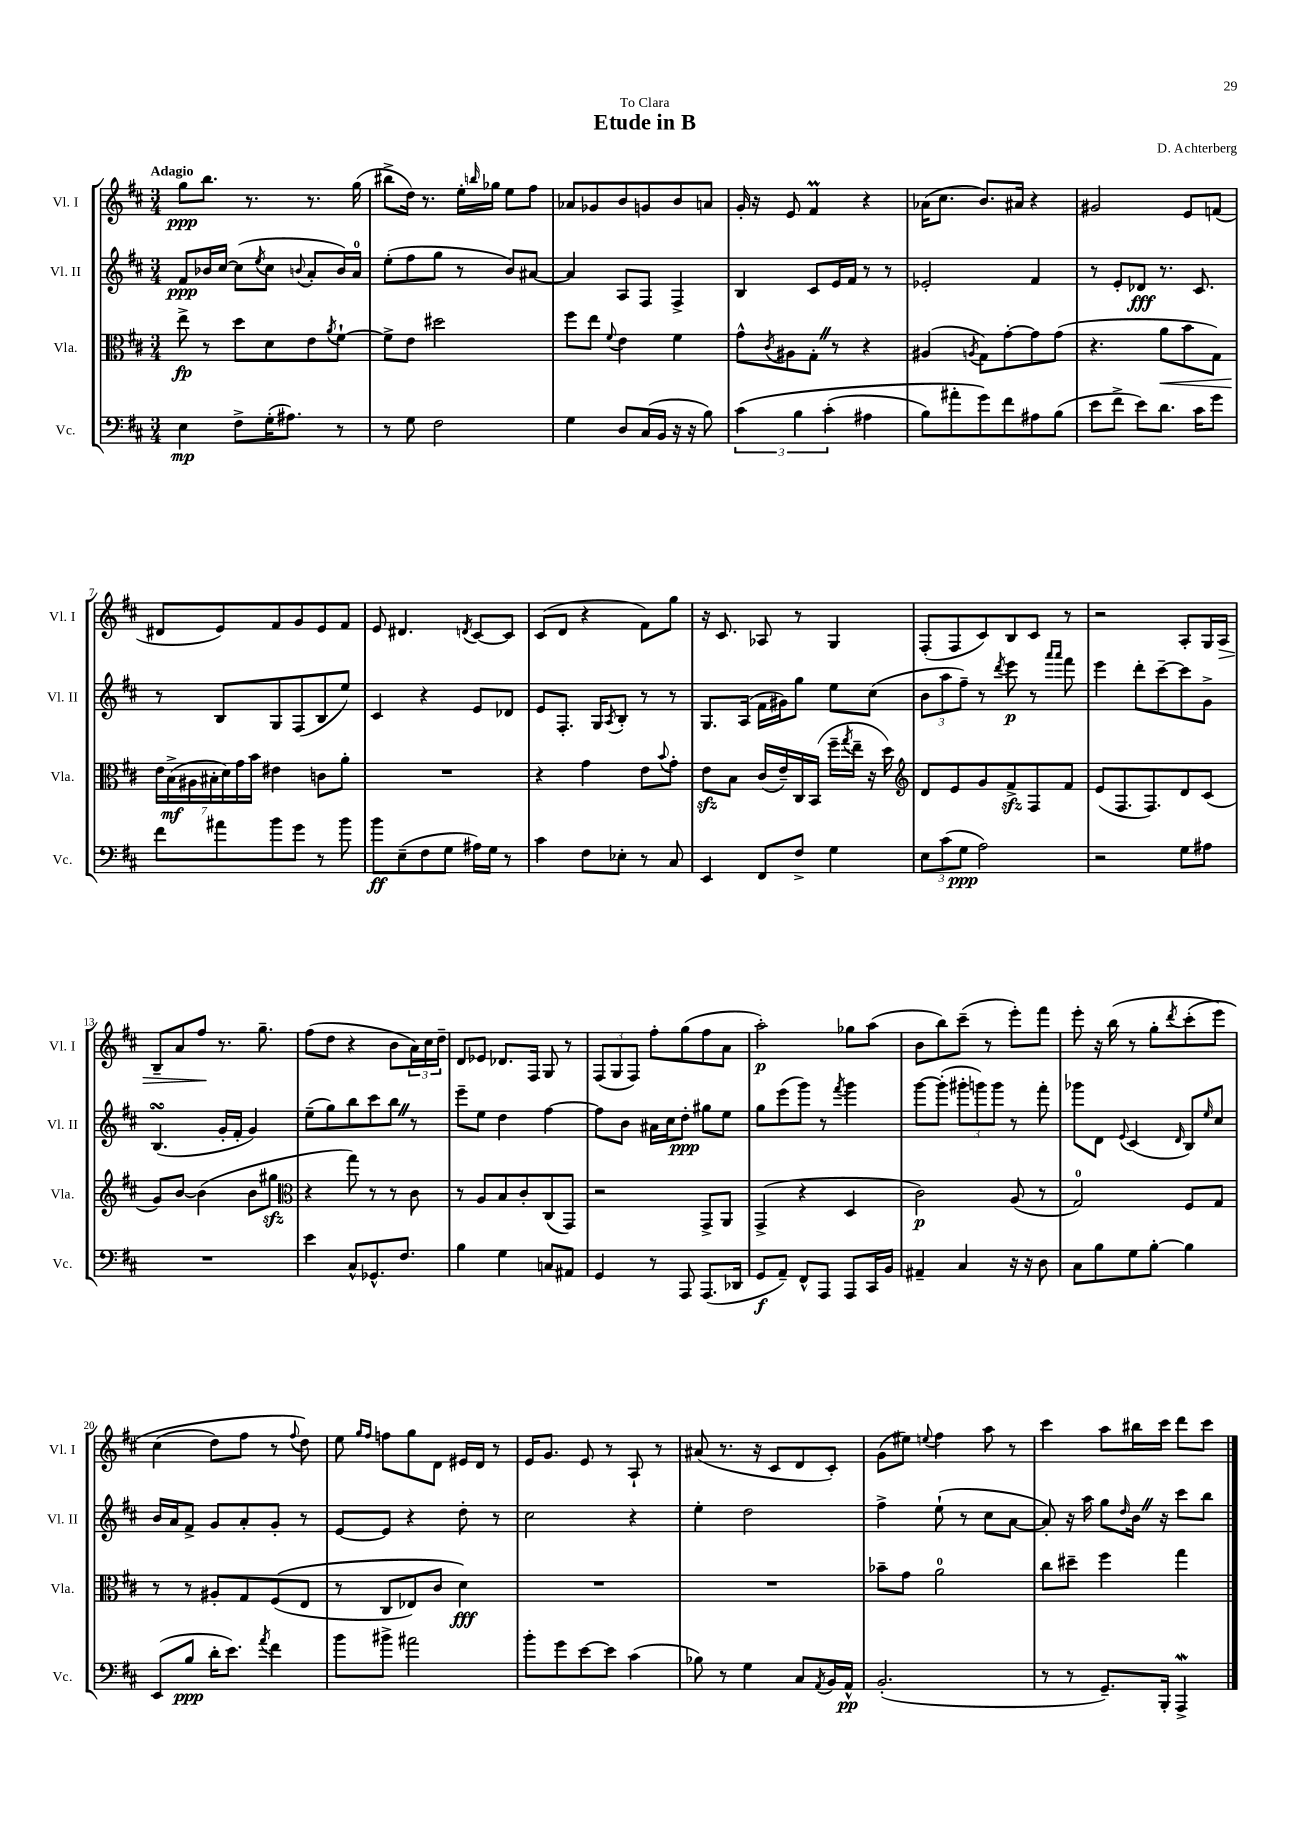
\header { title = "Etude in B" composer = "D. Achterberg" dedication = "To Clara" }
<<
\new StaffGroup <<
\new Staff = "s0" \with { instrumentName = "Vl. I" shortInstrumentName = "Vl. I" } {
    \clef treble \key d \major \numericTimeSignature \time 3/4 \tempo "Adagio"
    g''8\ppp b''8. r8. r8. g''16( |
    bis''8-> d''16) r8. e''16-. \grace { b''16 } ges''16 e''8 fis''8 |
    aes'8 ges'8 b'8 g'8 b'8 a'8 |
    g'16-. r16 e'8 fis'4\prall r4 |
    aes'16( cis''8. b'8.) ais'16 r4 |
    gis'2 e'8 f'8( |
    dis'8 e'8) fis'8 g'8 e'8 fis'8 |
    e'8 dis'4. \acciaccatura { d'8 } cis'8~ cis'8 |
    cis'8( d'8 r4 fis'8) g''8 |
    r16 cis'8. aes8 r8 g4 |
    fis8-.( fis8 cis'8) b8 cis'8 r8 |
    r2 a8-. g16 a16\> |
    b8-- a'8 fis''8\! r8. g''8.-- |
    fis''8( d''8 r4 b'8 \tuplet 3/2 { a'16) cis''16 d''16-- } |
    d'8 ees'8 des'8. fis16 g8 r8 |
    \tuplet 3/2 { fis8( g8 fis8) } fis''8-. g''8( fis''8 a'8 |
    a''2-.\p) ges''8 a''8( |
    b'8 b''8) cis'''8--( r8 e'''8-.) fis'''8 |
    e'''8-. r16 b''16( r8 g''8-. \acciaccatura { d'''8 } cis'''8-.\( e'''8) |
    cis''4( d''8) fis''8 r8 \appoggiatura { fis''8 } d''8\) |
    e''8 \grace { g''16 fis''16 } f''8 g''8 d'8 eis'16 d'16 r8 |
    e'16 g'8. e'8 r8 a8-! r8 |
    ais'8( r8. r16 cis'8 d'8 cis'8-.) |
    g'8( eis''8) \appoggiatura { e''8 } fis''4 a''8 r8 |
    cis'''4 a''8 bis''16 cis'''16 d'''8 cis'''8 \bar "|." |
}
\new Staff = "s1" \with { instrumentName = "Vl. II" shortInstrumentName = "Vl. II" } {
    \clef treble \key d \major \numericTimeSignature \time 3/4
    fis'8\ppp bes'16 cis''16~ cis''8( \acciaccatura { e''8 } cis''8 \appoggiatura { b'8 } a'8-. b'16) a'16-0 |
    e''8-.( fis''8 g''8 r8 b'8) ais'8~ |
    ais'4 a8 fis8 fis4-> |
    b4 cis'8 e'16 fis'16 r8 r8 |
    ees'2-. fis'4 |
    r8 e'8-. des'8\fff r8. cis'8. |
    r8 b8 g8 fis8( b8 e''8) |
    cis'4 r4 e'8 des'8 |
    e'8 fis8.-. g16 \acciaccatura { a8 } b8-. r8 r8 |
    g8. a16( fis'16 gis'16) g''8 e''8 cis''8( |
    \tuplet 3/2 { b'8 a''8 fis''8--) } r8 \acciaccatura { d'''8 } e'''8\p r8 \grace { a'''16 a'''16 } fis'''8 |
    e'''4 d'''8-. cis'''8~-- cis'''8 g'8-> |
    b4.\turn( g'16-. fis'16-. g'4) |
    e''8--( g''8) b''8 cis'''8 b''8 \once \override BreathingSign.text = \markup { \musicglyph "scripts.caesura.straight" } \breathe r8 |
    e'''8-- e''8 d''4 fis''4~ |
    fis''8 b'8 ais'16 cis''16 d''8-.\ppp gis''8 e''8 |
    g''8 e'''8( g'''8) r8 \acciaccatura { fis'''8 } g'''4 |
    g'''8~ g'''8-.( \tuplet 3/2 { gis'''8-. g'''8) g'''8 } r8 fis'''8-. |
    ges'''8 d'8 \appoggiatura { e'8 } cis'4( \grace { d'16 } b8) \grace { e''16 } cis''8 |
    b'16 a'16 fis'8-> g'8 a'8-. g'8-. r8 |
    e'8~ e'8 r4 d''8-. r8 |
    cis''2 r4 |
    e''4-. d''2 |
    fis''4-> e''8-!( r8 cis''8 a'8~ |
    a'8-.) r16 a''16 g''8 \grace { d''16 } b'16 \once \override BreathingSign.text = \markup { \musicglyph "scripts.caesura.straight" } \breathe r16 cis'''8 b''8 \bar "|." |
}
\new Staff = "s2" \with { instrumentName = "Vla." shortInstrumentName = "Vla." } {
    \clef alto \key d \major \numericTimeSignature \time 3/4
    e''8->\fp r8 d''8 d'8 e'8 \acciaccatura { a'8 } fis'8~-! |
    fis'8-> e'8 dis''2 |
    fis''8 e''8 \appoggiatura { fis'8 } e'4 fis'4 |
    g'8-^ \acciaccatura { cis'8 } ais8 g8-. \once \override BreathingSign.text = \markup { \musicglyph "scripts.caesura.straight" } \breathe r8 r4 |
    ais4( \acciaccatura { a8 } g8) g'8~-. g'8 g'8( |
    r4. a'8\< b'8 g8) |
    \tuplet 7/4 { e'16\! b16->\mf( ais16 bis16-. d'16) g'16 b'16 } eis'4 c'8 a'8-. |
    R2. |
    r4 g'4 e'8 \appoggiatura { b'8 } g'8-. |
    e'8\sfz b8 cis'16( e'16--) cis16 b,16( fis''16-- \acciaccatura { g''8 } e''16-- r16 d''16) |
    \clef treble d'8 e'8 g'8 fis'8->\sfz fis8 fis'8 |
    e'8( fis8. fis8.) d'8 cis'8( |
    g'8) b'8~ b'4( b'8 gis''8\sfz |
    \clef alto r4 g''8) r8 r8 cis'8 |
    r8 a8 b8 cis'8-. cis8( g,8) |
    r2 g,8-> a,8 |
    g,4->( r4 d4 |
    cis'2\p) a8( r8 |
    g2-0) fis8 g8 |
    r8 r8 ais8-. g8 fis8(\( e8 |
    r8 cis8 ees8) cis'8 d'4\fff\) |
    R2. |
    R2. |
    bes'8-- g'8 a'2-0 |
    cis''8 dis''8-- fis''4 g''4 \bar "|." |
}
\new Staff = "s3" \with { instrumentName = "Vc." shortInstrumentName = "Vc." } {
    \clef bass \key d \major \numericTimeSignature \time 3/4
    e4\mp fis8-> g16-.( ais8.) r8 |
    r8 g8 fis2 |
    g4 d8 cis16( b,16 r16 r16 b8) |
    \tuplet 3/2 { cis'4\( b4 cis'4-.( } ais4 |
    b8) ais'8-. g'8\) fis'8 ais8 b8( |
    e'8 fis'8-> e'8) d'8. cis'16 g'8 |
    fis'8 ais'8 b'8 g'8 r8 b'8 |
    b'8\ff e8--( fis8 g8 ais16) g16 r8 |
    cis'4 fis8 ees8-. r8 cis8 |
    e,4 fis,8 fis8-> g4 |
    \tuplet 3/2 { e8 cis'8( g8\ppp } a2) |
    r2 g8 ais8 |
    R2. |
    e'4 cis8-^ ges,8.-^ fis8. |
    b4 g4 c8 ais,8 |
    g,4 r8 a,,8 a,,8.( des,16 |
    g,8\f a,8--) fis,8-^ a,,8 a,,8 cis,16 b,16 |
    ais,4-- cis4 r16 r16 d8 |
    cis8 b8 g8 b8~-. b4 |
    e,8( b8\ppp d'16-. e'8.) \acciaccatura { a'8 } fis'4 |
    b'8 bis'8-> ais'2 |
    b'8-. g'8 e'8~ e'8 cis'4( |
    bes8) r8 g4 cis8 \acciaccatura { a,8 } b,16 a,16-^\pp |
    b,2.-.( |
    r8 r8 g,8.--) b,,16-. a,,4->\mordent \bar "|." |
}
>>
>>
